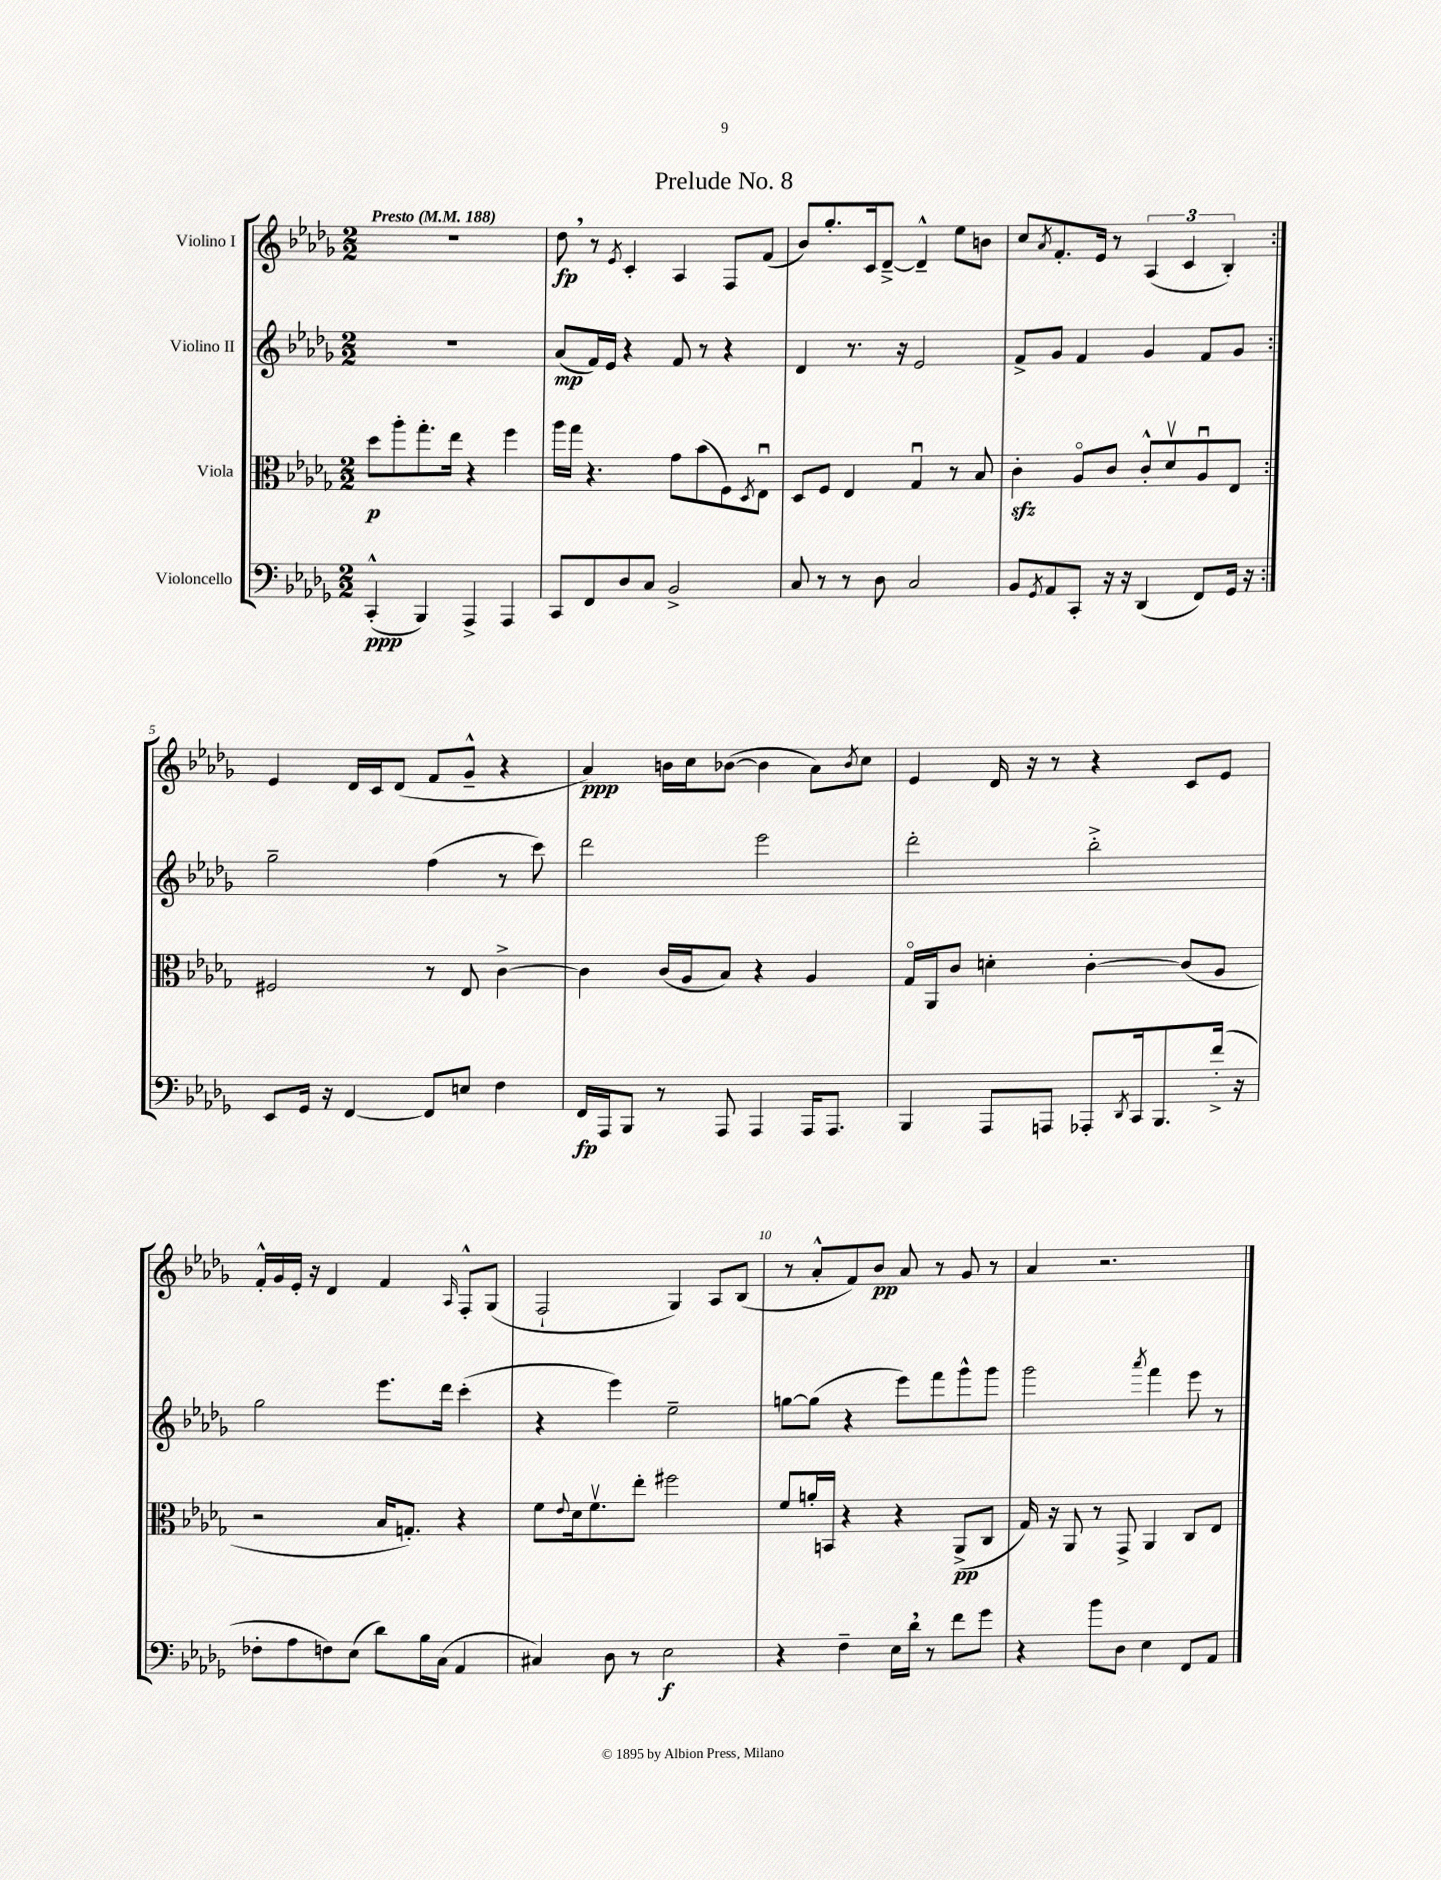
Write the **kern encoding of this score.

**kern	**dynam	**kern	**dynam	**kern	**dynam	**kern	**dynam
*part4	*part4	*part3	*part3	*part2	*part2	*part1	*part1
*staff4	*staff4	*staff3	*staff3	*staff2	*staff2	*staff1	*staff1
*I"Violoncello	*	*I"Viola	*	*I"Violino II	*	*I"Violino I	*
*clefF4	*	*clefC3	*	*clefG2	*	*clefG2	*
*k[b-e-a-d-g-]	*	*k[b-e-a-d-g-]	*	*k[b-e-a-d-g-]	*	*k[b-e-a-d-g-]	*
*M2/2	*	*M2/2	*	*M2/2	*	*M2/2	*
*MM188	*	*MM188	*	*MM188	*	*MM188	*
=1	=1	=1	=1	=1	=1	=1	=1
!	!	!	!	!	!	!LO:TX:a:B:t=Presto	!
(4CC'^^/	ppp	8dd-\L	p	1r	.	1r	.
.	.	8aa-'\	.	.	.	.	.
4BBB-/)	.	8.gg-'\	.	.	.	.	.
.	.	16ee-\Jk	.	.	.	.	.
4AAA-^/	.	4r	.	.	.	.	.
4AAA-/	.	4ff\	.	.	.	.	.
=2	=2	=2	=2	=2	=2	=2	=2
8CC/L	.	16aa-\LL	.	(8a-/L	mp	8dd-,\	fp
.	.	16gg-\JJ	.	.	.	.	.
8FF/	.	4.r	.	16f/L)	.	8r	.
.	.	.	.	16e-/JJ	.	.	.
.	.	.	.	.	.	8qe-/	.
8D-/	.	.	.	4r	.	4c'/	.
8C/J	.	.	.	.	.	.	.
2BB-^/	.	8g-\L	.	8f/	.	4A-/	.
.	.	(8b-\	.	8r	.	.	.
.	.	8F\)	.	4r	.	8F/L	.
.	.	8qD-/	.	.	.	.	.
.	.	8E-u\J	.	.	.	(8f/J	.
=3	=3	=3	=3	=3	=3	=3	=3
8C/	.	8D-/L	.	4d-/	.	8b-/L)	.
8r	.	8F/J	.	.	.	8.gg-'/	.
8r	.	4E-/	.	8.r	.	.	.
.	.	.	.	.	.	16c/k	.
8D-\	.	.	.	.	.	[8d-~^/J	.
.	.	.	.	16r	.	.	.
2C/	.	4G-u/	.	2e-/	.	4d-~^^/]	.
.	.	8r	.	.	.	8ee-\L	.
.	.	8B-/	.	.	.	8bn\J	.
=4	=4	=4	=4	=4	=4	=4	=4
8BB-/L	.	4czz'\	.	8f^/L	.	8cc/L	.
8qGG-/	.	.	.	.	.	8qa-/	.
8AA-/	.	.	.	8g-/J	.	8.f'/	.
8CC'/J	.	8A-/L	.	4f/	.	.	.
.	.	.	.	.	.	16e-/Jk	.
16r	.	8c/J	.	.	.	8r	.
16r	.	.	.	.	.	.	.
(4DD-/	.	8c'^^/L	.	4g-/	.	(6A-/	.
.	.	8d-v/	.	.	.	.	.
.	.	.	.	.	.	6c/	.
8FF/L)	.	8A-u/	.	8f/L	.	.	.
.	.	.	.	.	.	6B-'/)	.
16GG-/Jk	.	8E-/J	.	8g-/J	.	.	.
16r	.	.	.	.	.	.	.
!!LO:LB:g=z
=5:|!	=5:|!	=5:|!	=5:|!	=5:|!	=5:|!	=5:|!	=5:|!
8EE-/L	.	2F#X/	.	2gg-~\	.	4e-/	.
16GG-/Jk	.	.	.	.	.	.	.
16r	.	.	.	.	.	.	.
[4FF/	.	.	.	.	.	16d-/LL	.
.	.	.	.	.	.	16c/J	.
.	.	.	.	.	.	(8d-/J	.
8FF/L]	.	8r	.	(4ff\	.	8f/L	.
8En/J	.	8E-/	.	.	.	8g-~^^/J	.
4F\	.	[4c^\	.	8r	.	4r	.
.	.	.	.	8ccc\)	.	.	.
=6	=6	=6	=6	=6	=6	=6	=6
16FF/LL	fp	4c\]	.	2ddd-\	.	4a-/)	ppp
16AAA-/J	.	.	.	.	.	.	.
8BBB-/J	.	.	.	.	.	.	.
8r	.	(16c/LL	.	.	.	16bn\LL	.
.	.	16A-/J	.	.	.	16cc\J	.
8AAA-/	.	8B-/J)	.	.	.	([8b-X\J	.
4AAA-/	.	4r	.	2eee-\	.	4b-\]	.
16AAA-/KL	.	4A-/	.	.	.	8a-\L)	.
8.AAA-/J	.	.	.	.	.	.	.
.	.	.	.	.	.	8qb-/	.
.	.	.	.	.	.	8cc\J	.
=7	=7	=7	=7	=7	=7	=7	=7
4BBB-/	.	16G-/LL	.	2ddd-'\	.	4e-/	.
.	.	16AA-/J	.	.	.	.	.
.	.	8c/J	.	.	.	.	.
8AAA-/L	.	4dn'\	.	.	.	16d-/	.
.	.	.	.	.	.	16r	.
8AAAn/J	.	.	.	.	.	8r	.
8AAA-X'/L	.	[4c'\	.	2bb-'^\	.	4r	.
8qDD-/	.	.	.	.	.	.	.
16CC/k	.	.	.	.	.	.	.
8.BBB-/	.	.	.	.	.	.	.
.	.	(8c/L]	.	.	.	8c/L	.
(16f'^/Jk	.	8A-/J	.	.	.	8e-/J	.
16r	.	.	.	.	.	.	.
!!LO:LB:g=z
=8	=8	=8	=8	=8	=8	=8	=8
8F-X'\L	.	2r	.	2gg-\	.	16f'^^/LL	.
.	.	.	.	.	.	16g-/	.
8A-\	.	.	.	.	.	16e-'/JJ	.
.	.	.	.	.	.	16r	.
8Fn\)	.	.	.	.	.	4d-/	.
(8E-\J	.	.	.	.	.	.	.
8d-\L)	.	16B-/KL	.	8.eee-\L	.	4f/	.
.	.	8.Gn'/J)	.	.	.	.	.
16B-\L	.	.	.	.	.	.	.
(16C\JJ	.	.	.	16ddd-\Jk	.	.	.
.	.	.	.	.	.	16qqA-/	.
4AA-/	.	4r	.	(4ccc'\	.	8F'^^/L	.
.	.	.	.	.	.	(8G-/J	.
=9	=9	=9	=9	=9	=9	=9	=9
4C#X/)	.	8f\L	.	4r	.	2F`/	.
.	.	8qqe-/	.	.	.	.	.
.	.	16d-\k	.	.	.	.	.
.	.	8.fv\	.	.	.	.	.
8D-\	.	.	.	4eee-\)	.	.	.
8r	.	8ee-'\J	.	.	.	.	.
2E-\	f	2ff#X\	.	2ee-~\	.	4G-/)	.
.	.	.	.	.	.	8A-/L	.
.	.	.	.	.	.	(8B-/J	.
=10	=10	=10	=10	=10	=10	=10	=10
4r	.	8f/L	.	[8ggn\L	.	8r	.
.	.	16an'/L	.	(8gg\J]	.	8a-'^^/L	.
.	.	16BBn/JJ	.	.	.	.	.
4F~\	.	4r	.	4r	.	8f/)	.
.	.	.	.	.	.	8b-/J	pp
16E-\LL	.	4r	.	8eee-\L)	.	8a-/	.
16d-,\JJ	.	.	.	.	.	.	.
8r	.	.	.	8fff\	.	8r	.
8f\L	.	(8AA-^/L	pp	8ggg-^^\	.	8g-/	.
8g-\J	.	8C/J	.	8ggg-\J	.	8r	.
=11	=11	=11	=11	=11	=11	=11	=11
4r	.	16G-/)	.	2ggg-\	.	4a-/	.
.	.	16r	.	.	.	.	.
.	.	8AA-/	.	.	.	.	.
8b-\L	.	8r	.	.	.	2.r	.
8D-\J	.	8GG-^/	.	.	.	.	.
.	.	.	.	8qaaa-/	.	.	.
4E-\	.	4AA-/	.	4fff\	.	.	.
8FF/L	.	8C/L	.	8eee-\	.	.	.
8AA-/J	.	8E-/J	.	8r	.	.	.
==	==	==	==	==	==	==	==
*-	*-	*-	*-	*-	*-	*-	*-
